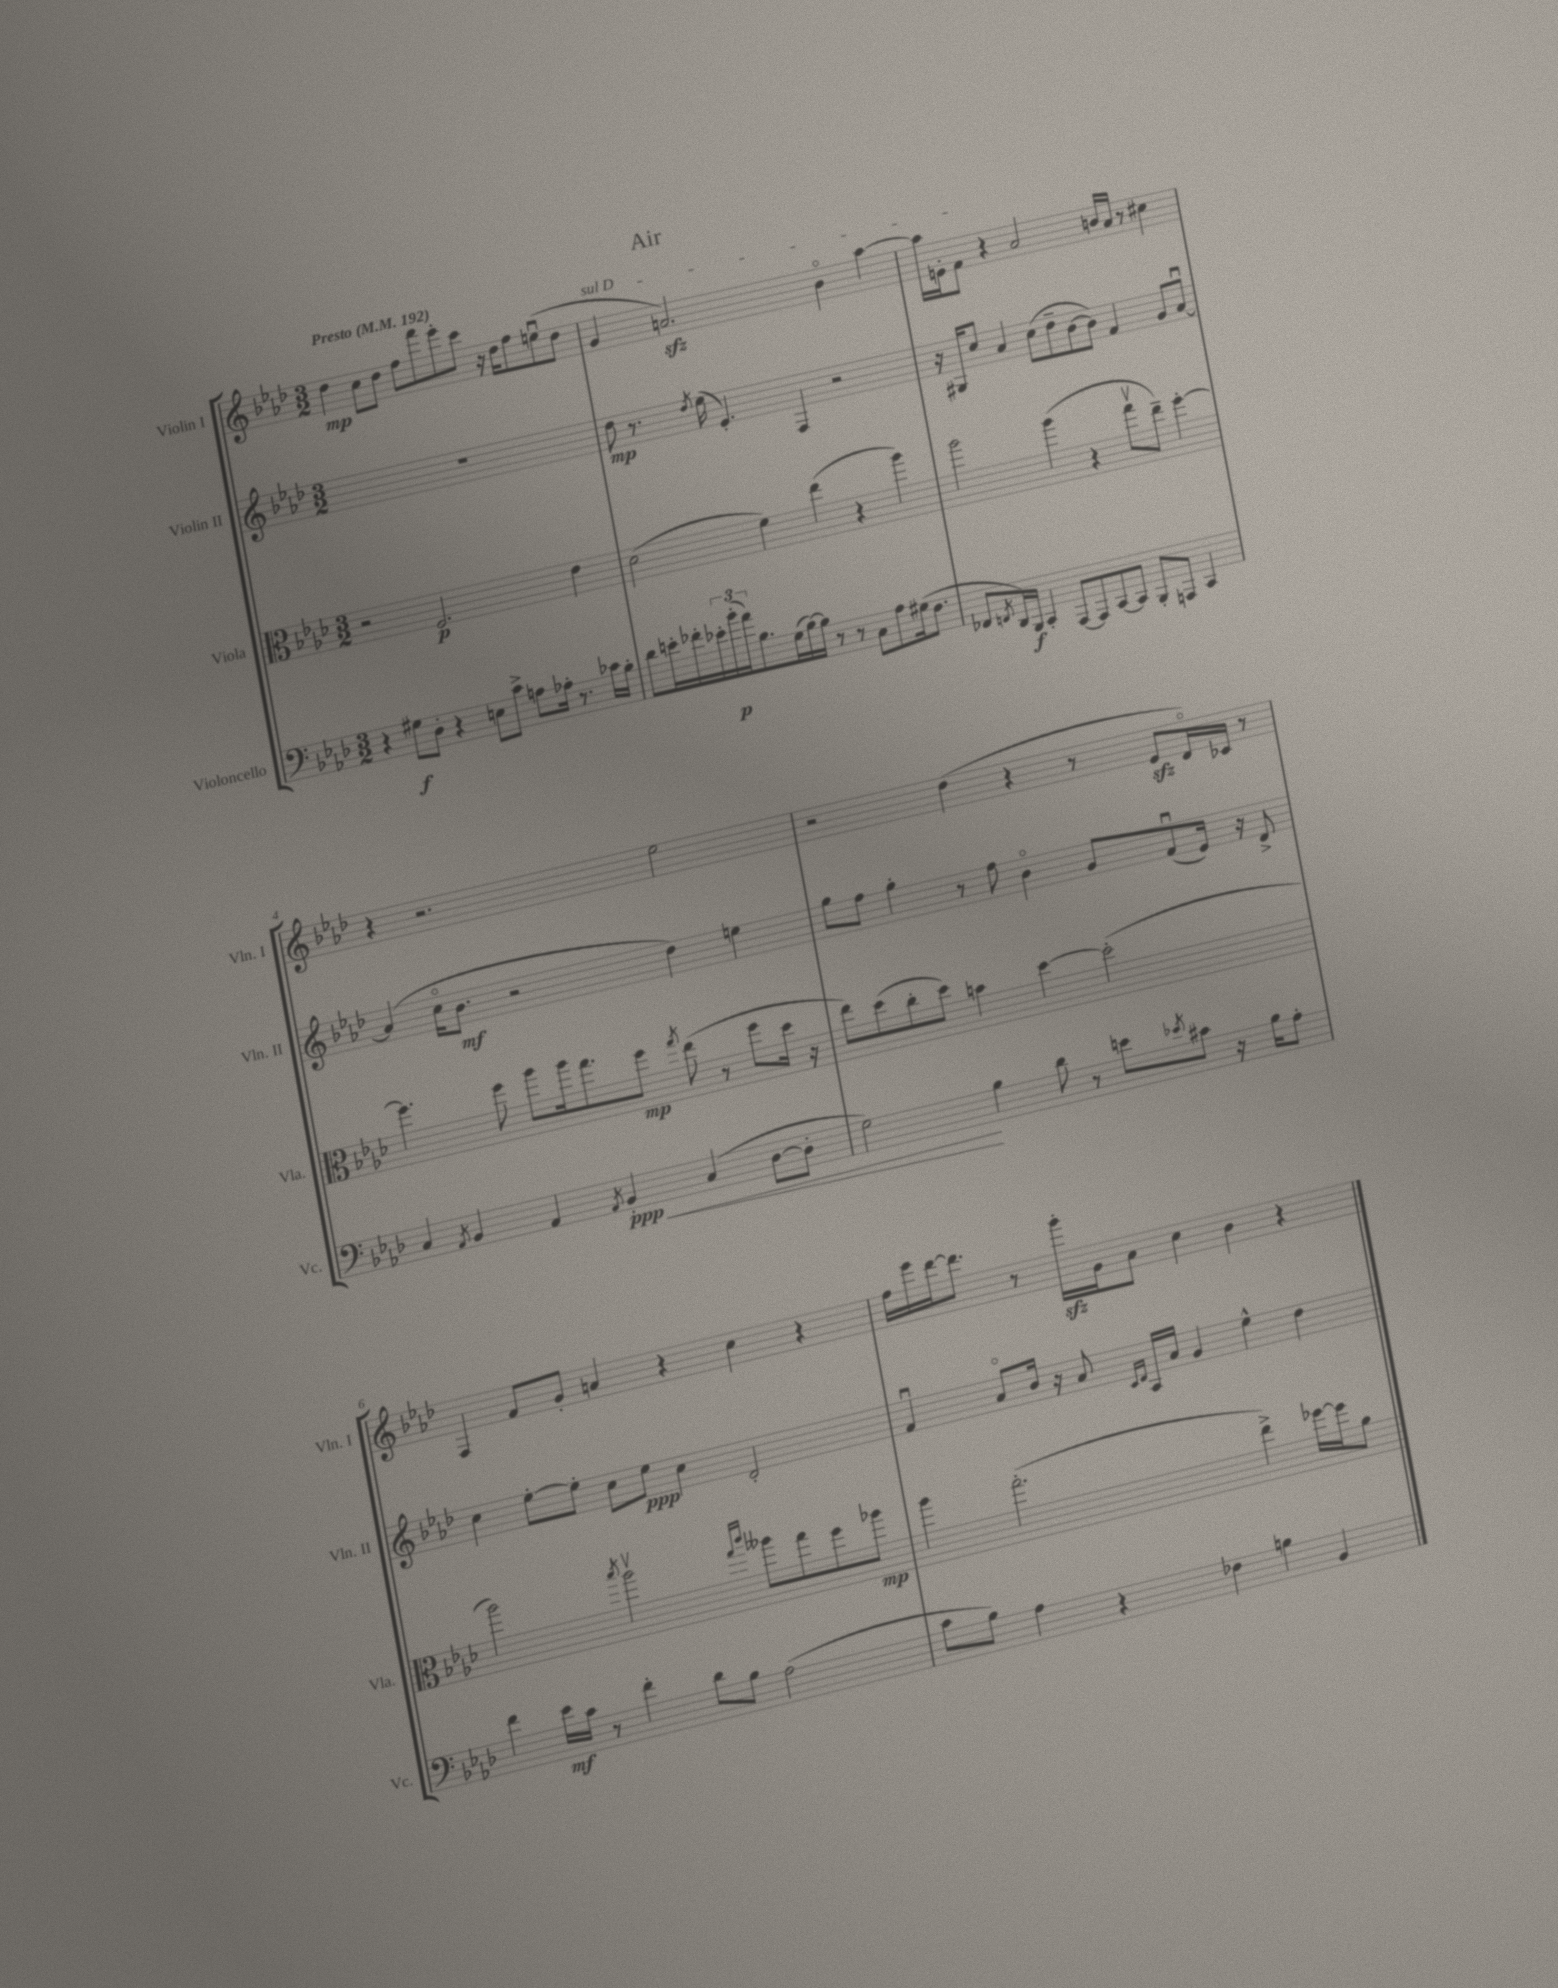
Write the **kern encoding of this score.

**kern	**dynam	**kern	**dynam	**kern	**dynam	**kern	**dynam
*part4	*part4	*part3	*part3	*part2	*part2	*part1	*part1
*staff4	*staff4	*staff3	*staff3	*staff2	*staff2	*staff1	*staff1
*I"Violoncello	*	*I"Viola	*	*I"Violin II	*	*I"Violin I	*
*I'Vc.	*	*I'Vla.	*	*I'Vln. II	*	*I'Vln. I	*
*clefF4	*	*clefC3	*	*clefG2	*	*clefG2	*
*k[b-e-a-d-]	*	*k[b-e-a-d-]	*	*k[b-e-a-d-]	*	*k[b-e-a-d-]	*
*M3/2	*	*M3/2	*	*M3/2	*	*M3/2	*
*MM192	*	*MM192	*	*MM192	*	*MM192	*
=1	=1	=1	=1	=1	=1	=1	=1
!	!	!	!	!	!	!LO:TX:a:B:t=Presto	!
4r	.	2r	.	1.r	.	4dd-\	mp
8G#X\L	f	.	.	.	.	8cc\L	.
8D-'\J	.	.	.	.	.	8dd-\J	.
4r	.	2.F/	p	.	.	8ff\L	.
.	.	.	.	.	.	8fff\	.
8En\L	.	.	.	.	.	8eee-'\	.
8c^\J	.	.	.	.	.	8ccc\J	.
8An\L	.	.	.	.	.	16r	.
.	.	.	.	.	.	16dd-\KL	.
16A-X'\Jk	.	.	.	.	.	8ff\	.
8.r	.	.	.	.	.	.	.
.	.	4e-\	.	.	.	(8eenu\	.
16c-X\LL	.	.	.	.	.	8dd-\J	.
16B-'\JJ	.	.	.	.	.	.	.
=2	=2	=2	=2	=2	=2	=2	=2
!	!	!	!	!	!	!LO:TX:a:i:t=sul D	!
8d-\L	.	(2d-\	.	8dd-\	mp	4g/	.
16en'\L	.	.	.	8.r	.	.	.
16f-X'\	.	.	.	.	.	.	.
24e-X'\	.	.	.	.	.	2.anzz/)	.
(24b-'\	p	.	.	.	.	.	.
.	.	.	.	8qdd-/	.	.	.
.	.	.	.	(16ee-\	.	.	.
24a-\J)	.	.	.	.	.	.	.
8.B-\	.	.	.	4.e-'/)	.	.	.
.	.	4f\)	.	.	.	.	.
(16G\L	.	.	.	.	.	.	.
[16B-\)	.	.	.	.	.	.	.
16B-\JJ]	.	.	.	.	.	.	.
8r	.	(4ee-\	.	4F/	.	.	.
8r	.	.	.	.	.	.	.
8C\L	.	4r	.	2r	.	4b-\	.
8A-\	.	.	.	.	.	.	.
(16G#X\k	.	4aa-\)	.	.	.	[4aa-\	.
8.F\J	.	.	.	.	.	.	.
=3	=3	=3	=3	=3	=3	=3	=3
8FF-X/L	.	2aa-\	.	16r	.	16aa-\LL]	.
.	.	.	.	16G#X/KL	.	16en'\J	.
8qFFn/	.	.	.	.	.	.	.
16DD-/L)	.	.	.	8cc/J	.	8f\J	.
16BBB-/JJ	f	.	.	.	.	.	.
4CC'/	.	.	.	4a-/	.	4r	.
[8AAA-/L	.	(4aa-\	.	(8cc\L	.	2a-/	.
8AAA-/]	.	.	.	8dd-~\	.	.	.
[8CC/	.	4r	.	[8b-\	.	.	.
8CC/J]	.	.	.	8b-\J])	.	.	.
8BBB-'/L	.	8ggv\L	.	4f/	.	16bn/LL	.
.	.	.	.	.	.	16a-/JJ	.
8AAAn/J	.	8ee-~\J)	.	.	.	8r	.
4CC/	.	[4ff'\	.	8g/L	.	4cc#X\	.
.	.	.	.	[8a-u/J	.	.	.
!!LO:LB:g=z
=4	=4	=4	=4	=4	=4	=4	=4
4C/	.	4.ff\]	.	(4a-/]	.	4r	.
8qAA-/	.	.	.	.	.	.	.
4BB-/	.	.	.	16cc\KL	.	2.r	.
.	.	.	.	8.b-\J	mf	.	.
.	.	8ff\	.	.	.	.	.
4AA-/	.	8aa-\L	.	2r	.	.	.
.	.	16aa-\k	.	.	.	.	.
.	.	8.gg\	.	.	.	.	.
8qAA-/	.	.	.	.	.	.	.
!	!LO:HP:b	!	!	!	!	!	!
4BB-'/	< ppp	.	.	.	.	.	.
.	.	8ff\J	mp	.	.	.	.
.	.	8qgg/	.	.	.	.	.
(4C/	.	(8ee-\	.	4dd-\)	.	2ee-\	.
.	.	8r	.	.	.	.	.
[8D-\L	.	8ff\L	.	4een\	.	.	.
8D-'\J]	.	16dd-\Jk	.	.	.	.	.
.	.	16r	.	.	.	.	.
=5	=5	=5	=5	=5	=5	=5	=5
2G\)	.	8ee-\L)	.	8gg\L	.	2r	.
.	.	(8dd-\	.	8ff\J	.	.	.
.	.	8cc'\	.	4gg'\	.	.	.
.	.	8dd-\J)	.	.	.	.	.
4B-\	[	4bn\	.	8r	.	(4dd-\	.
.	.	.	.	8ff\	.	.	.
8d-\	.	[4dd-\	.	4b-\	.	4r	.
8r	.	.	.	.	.	.	.
8en\L	.	(2dd-'\]	.	8g/L	.	8r	.
8qe-X/	.	.	.	.	.	.	.
8c#X\J	.	.	.	(8fu/	.	8e-zz/L	.
16r	.	.	.	16e-/Jk)	.	16d-/L)	.
16B-\KL	.	.	.	16r	.	16c-X/JJ	.
8A-'\J	.	.	.	8d-^/	.	8r	.
!!LO:LB:g=z
=6	=6	=6	=6	=6	=6	=6	=6
4f\	.	2aa-\)	.	4cc\	.	4F/	.
16e-\LL	mf	.	.	[8ee-'\L	.	8f/L	.
16c\JJ	.	.	.	.	.	.	.
8r	.	.	.	8ee-'\J]	.	8g'/J	.
.	.	8qbb-/	.	.	.	.	.
4f'\	.	2aa-v\	.	8cc\L	.	4an/	.
.	.	.	.	8ee-\J	ppp	.	.
8d-\L	.	.	.	4cc\	.	4r	.
8B-\J	.	.	.	.	.	.	.
.	.	16qqgg/LL	.	.	.	.	.
.	.	16qqccc/JJ	.	.	.	.	.
(2A-\	.	8aa--X\L	.	2d-'/	.	4cc\	.
.	.	8gg\	.	.	.	.	.
.	.	8ff\	.	.	.	4r	.
.	.	8aa-X\J	mp	.	.	.	.
=7	=7	=7	=7	=7	=7	=7	=7
8c\L	.	4aa-\	.	4fu/	.	16ff\LL	.
.	.	.	.	.	.	16eee-\	.
8B-\J)	.	.	.	.	.	[16ddd-\J	.
.	.	.	.	.	.	8.ddd-\J]	.
4A-\	.	(2.gg'\	.	8a-/L	.	.	.
.	.	.	.	16b-/Jk	.	8r	.
.	.	.	.	16r	.	.	.
4r	.	.	.	8a-/	.	16gggzz'\LL	.
.	.	.	.	.	.	16g\J	.
.	.	.	.	16qqc/LL	.	.	.
.	.	.	.	16qqd-/JJ	.	.	.
.	.	.	.	16A-/LL	.	8a-\J	.
.	.	.	.	16a-/JJ	.	.	.
4F-X\	.	.	.	4g/	.	4cc\	.
4Bn\	.	4ee-^\)	.	4ee-^^\	.	4b-\	.
4BB-/	.	[16ff-X\LL	.	4dd-\	.	4r	.
.	.	16ff-\J]	.	.	.	.	.
.	.	8a-\J	.	.	.	.	.
==	==	==	==	==	==	==	==
*-	*-	*-	*-	*-	*-	*-	*-
